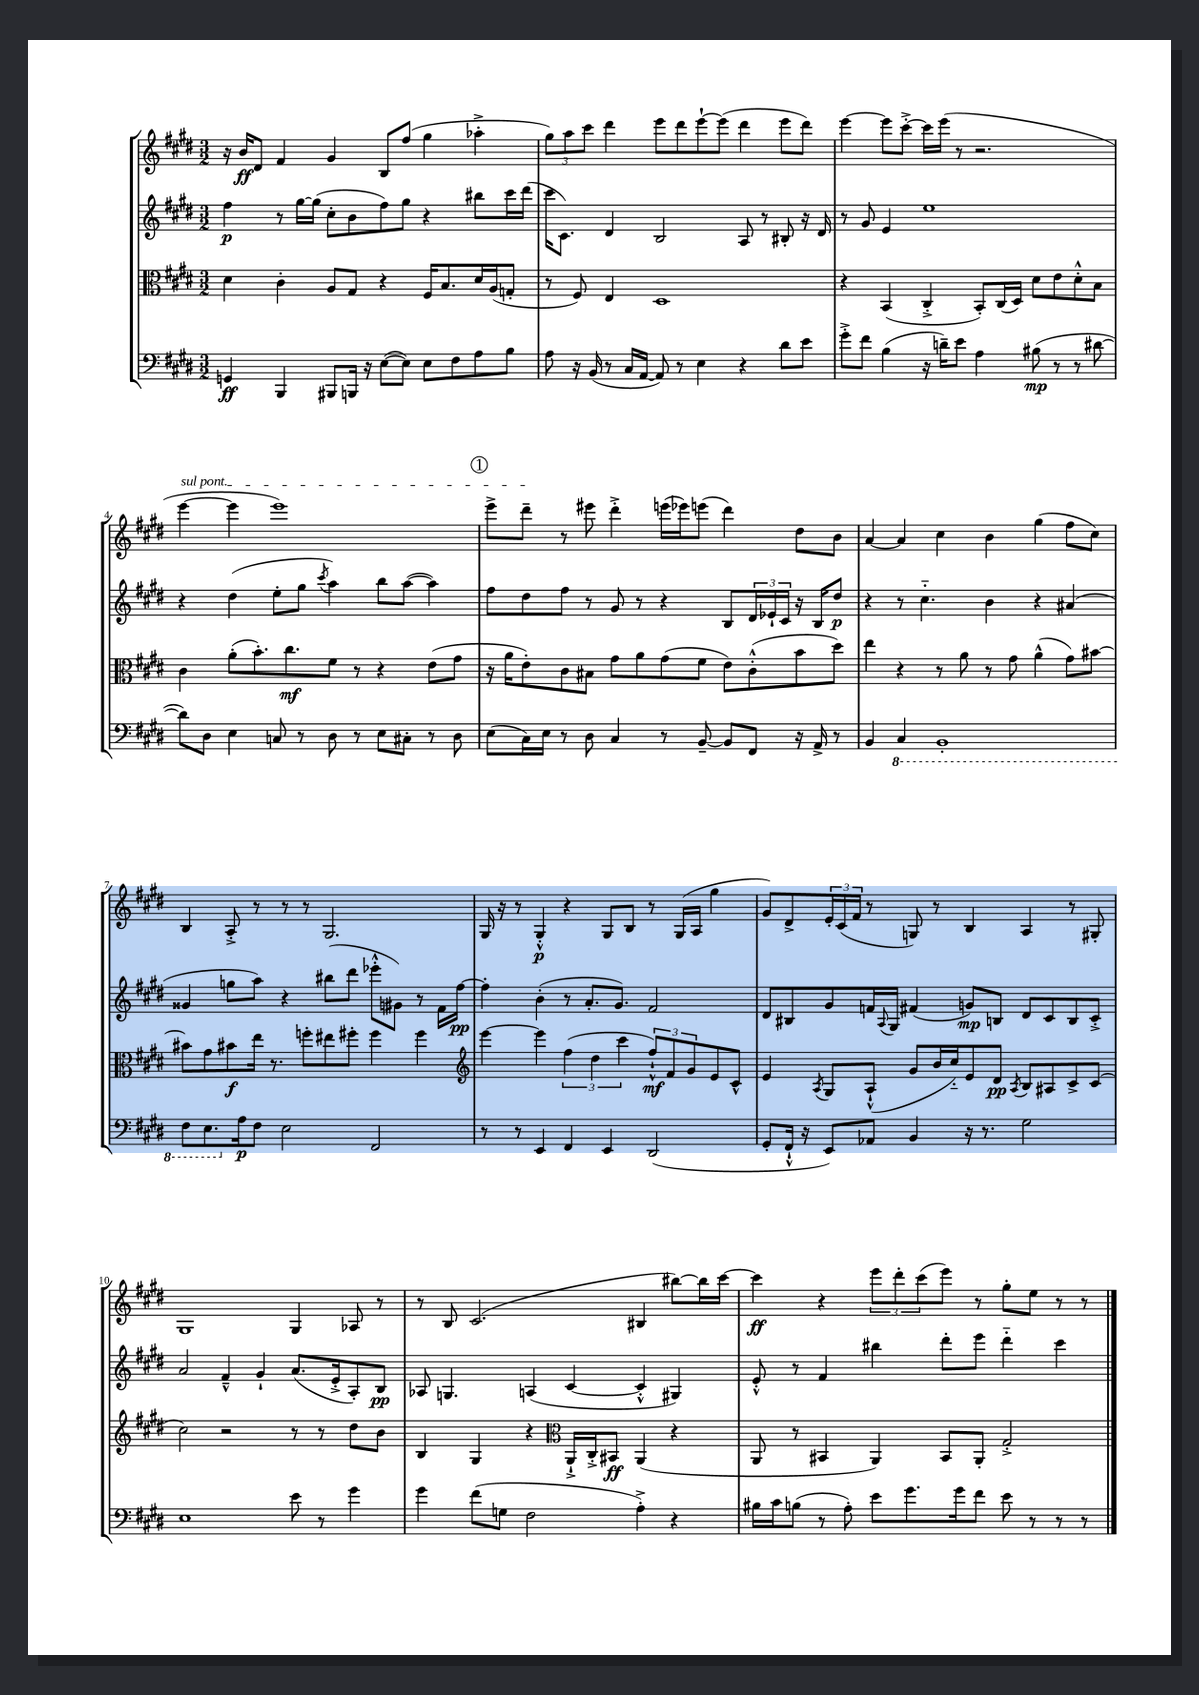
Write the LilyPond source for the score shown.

<<
\new StaffGroup <<
\new Staff = "s0" {
    \clef treble \key e \major \numericTimeSignature \time 3/2
    r16 b'16\ff dis'8 fis'4 gis'4 b8 fis''8( gis''4 aes''4-.-> |
    \tuplet 3/2 { gis''8) a''8 cis'''8 } dis'''4 e'''8 dis'''8 e'''8~-! e'''8( dis'''4 e'''8 dis'''8) |
    e'''4~ e'''8 cis'''8~-.-> cis'''16 e'''16( r8 r2. |
    \once \override TextSpanner.bound-details.left.text = \markup { \italic "sul pont." } e'''4~\startTextSpan e'''4 e'''1) |
    \mark \markup { \circle "1" } e'''8-> dis'''8--\stopTextSpan r8 eis'''8 dis'''4-.-> e'''16( ees'''16) e'''8( dis'''4) dis''8 b'8 |
    a'4~ a'4 cis''4 b'4 gis''4( fis''8 cis''8) |
    b4 a8-.-> r8 r8 r8 gis2. |
    gis16 r16 r8 gis4-.-^\p r4 gis8 b8 r8 gis16( a16 gis''4 |
    gis'8) dis'8-> \tuplet 3/2 { e'16-. cis'16( fis'16 } r8 g8) r8 b4 a4 r8 gis8-. |
    gis1 gis4 aes8 r8 |
    r8 b8 cis'2.( bis4 bis''8~) bis''16 cis'''16~ |
    cis'''4\ff r4 \tuplet 3/2 { e'''8 dis'''8-. cis'''8( } e'''8) r8 gis''8-. e''8 r8 r8 \bar "|." |
}
\new Staff = "s1" {
    \clef treble \key e \major \numericTimeSignature \time 3/2
    fis''4\p r8 gis''16~ gis''16( cis''8-. b'8 fis''8) gis''8 r4 bis''8 cis'''16 dis'''16( |
    cis'''16 cis'8.) dis'4 b2 a8 r8 bis8-. r16 dis'16 |
    r8 gis'8 e'4 e''1 |
    r4 dis''4( e''8-. gis''8 \acciaccatura { cis'''8 } a''4) b''8 a''8~( a''4) |
    \mark \markup { \circle "1" } fis''8 dis''8 fis''8 r8 gis'8 r8 r4 b8 \tuplet 3/2 { dis'16 ees'16-! cis'16 } r16 b16 dis''8\p |
    r4 r8 cis''4.-_ b'4 r4 ais'4( |
    gisis'4 g''8 a''8) r4 bis''8( dis'''8 ees'''8-.-^ gis'8) r8 fis'16 fis''16~\pp |
    fis''4-. b'4-.( r8 a'8.-. gis'8.) fis'2 |
    dis'8 bis8 gis'8 f'16 \appoggiatura { a8 } gis16 fis'4( g'8\mp) b8 dis'8 cis'8 b8 cis'8-.-> |
    a'2 fis'4---^ gis'4-! a'8.( e'16-.-> a8-.) b8\pp |
    aes8 g4. a4( cis'4~ cis'4-.-^ gis4) |
    e'8-.-^ r8 fis'4 bis''4 dis'''8-. e'''8 dis'''4-_ cis'''4 \bar "|." |
}
\new Staff = "s2" {
    \clef alto \key e \major \numericTimeSignature \time 3/2
    dis'4 cis'4-. a8 gis8 r4 fis16 b8. dis'16 a16( g8-. |
    r8 fis8) e4 dis1 |
    r4 b,4( cis4-.-> b,8-.) cis16( dis16) dis'8 e'8 dis'8-.-^ b8 |
    cis'4 a'8-.( b'8.-.) cis''8.\mf fis'8 r8 r4 e'8( gis'8 |
    \mark \markup { \circle "1" } r16 a'16 e'8-.) cis'8 bis8 gis'8 a'8 gis'8( fis'8 e'8) cis'8-.-^( b'8 dis''8) |
    e''4 r4 r8 a'8 r8 gis'8 a'4-^( gis'8) bis'8~ |
    bis'8 gis'8 bis'8\f e''16 r8. f''8-. eis''8 fis''8-. fis''4 fis''4 |
    \clef treble e'''4~ e'''4 \tuplet 3/2 { fis''4( dis''4 cis'''4 } \tuplet 3/2 { fis''8-!-^\mf) fis'8 gis'8 } e'8 cis'8-^ |
    e'4 \acciaccatura { a8 } gis8 a8-!-^( gis'8 b'16 cis''16-_) e'8 dis'8\pp \acciaccatura { a8 } b8 ais8 cis'8-> cis'8( |
    cis''2) r2 r8 r8 dis''8 b'8 |
    b4 gis4 r4 \clef alto a,16-!-> cis16-.-> bis,8\ff a,4( r4 |
    a,8 r8 bis,4 a,4) bis,8 a,8-. gis2-.-> \bar "|." |
}
\new Staff = "s3" {
    \clef bass \key e \major \numericTimeSignature \time 3/2
    g,4\ff b,,4 bis,,8 b,,16 r16 e8~( e8) e8 fis8 a8 b8 |
    a8 r16 b,16( r8 cis16 a,16~ a,8) r8 e4 r4 dis'8 e'8 |
    gis'8-.-> fis'8 b4( r16 d'16--) e'8 a4 bis8\mp( r8 r8 dis'8~ |
    dis'8) dis8 e4 c8 r8 dis8 r8 e8 cis8-. r8 dis8 |
    \mark \markup { \circle "1" } e8( cis16) e16 r8 dis8 cis4 r8 b,8~-- b,8 fis,8 r16 a,16-> r8 |
    b,4 \ottava #-1 cis,4 b,,1-. |
    fis,8 e,8. \ottava #0 a16\p fis8 e2 fis,2 |
    r8 r8 e,4 fis,4 e,4 dis,2( |
    gis,8-. fis,16-!-^ r16 e,8) aes,8 b,4 r16 r8. gis2 |
    e1 e'8 r8 gis'4 |
    gis'4 fis'8( g8 fis2 a4-.->) r4 |
    bis16 cis'16 b8( r8 a8-.) e'8 gis'8. gis'16 fis'8 e'8 r8 r8 r8 \bar "|." |
}
>>
>>
